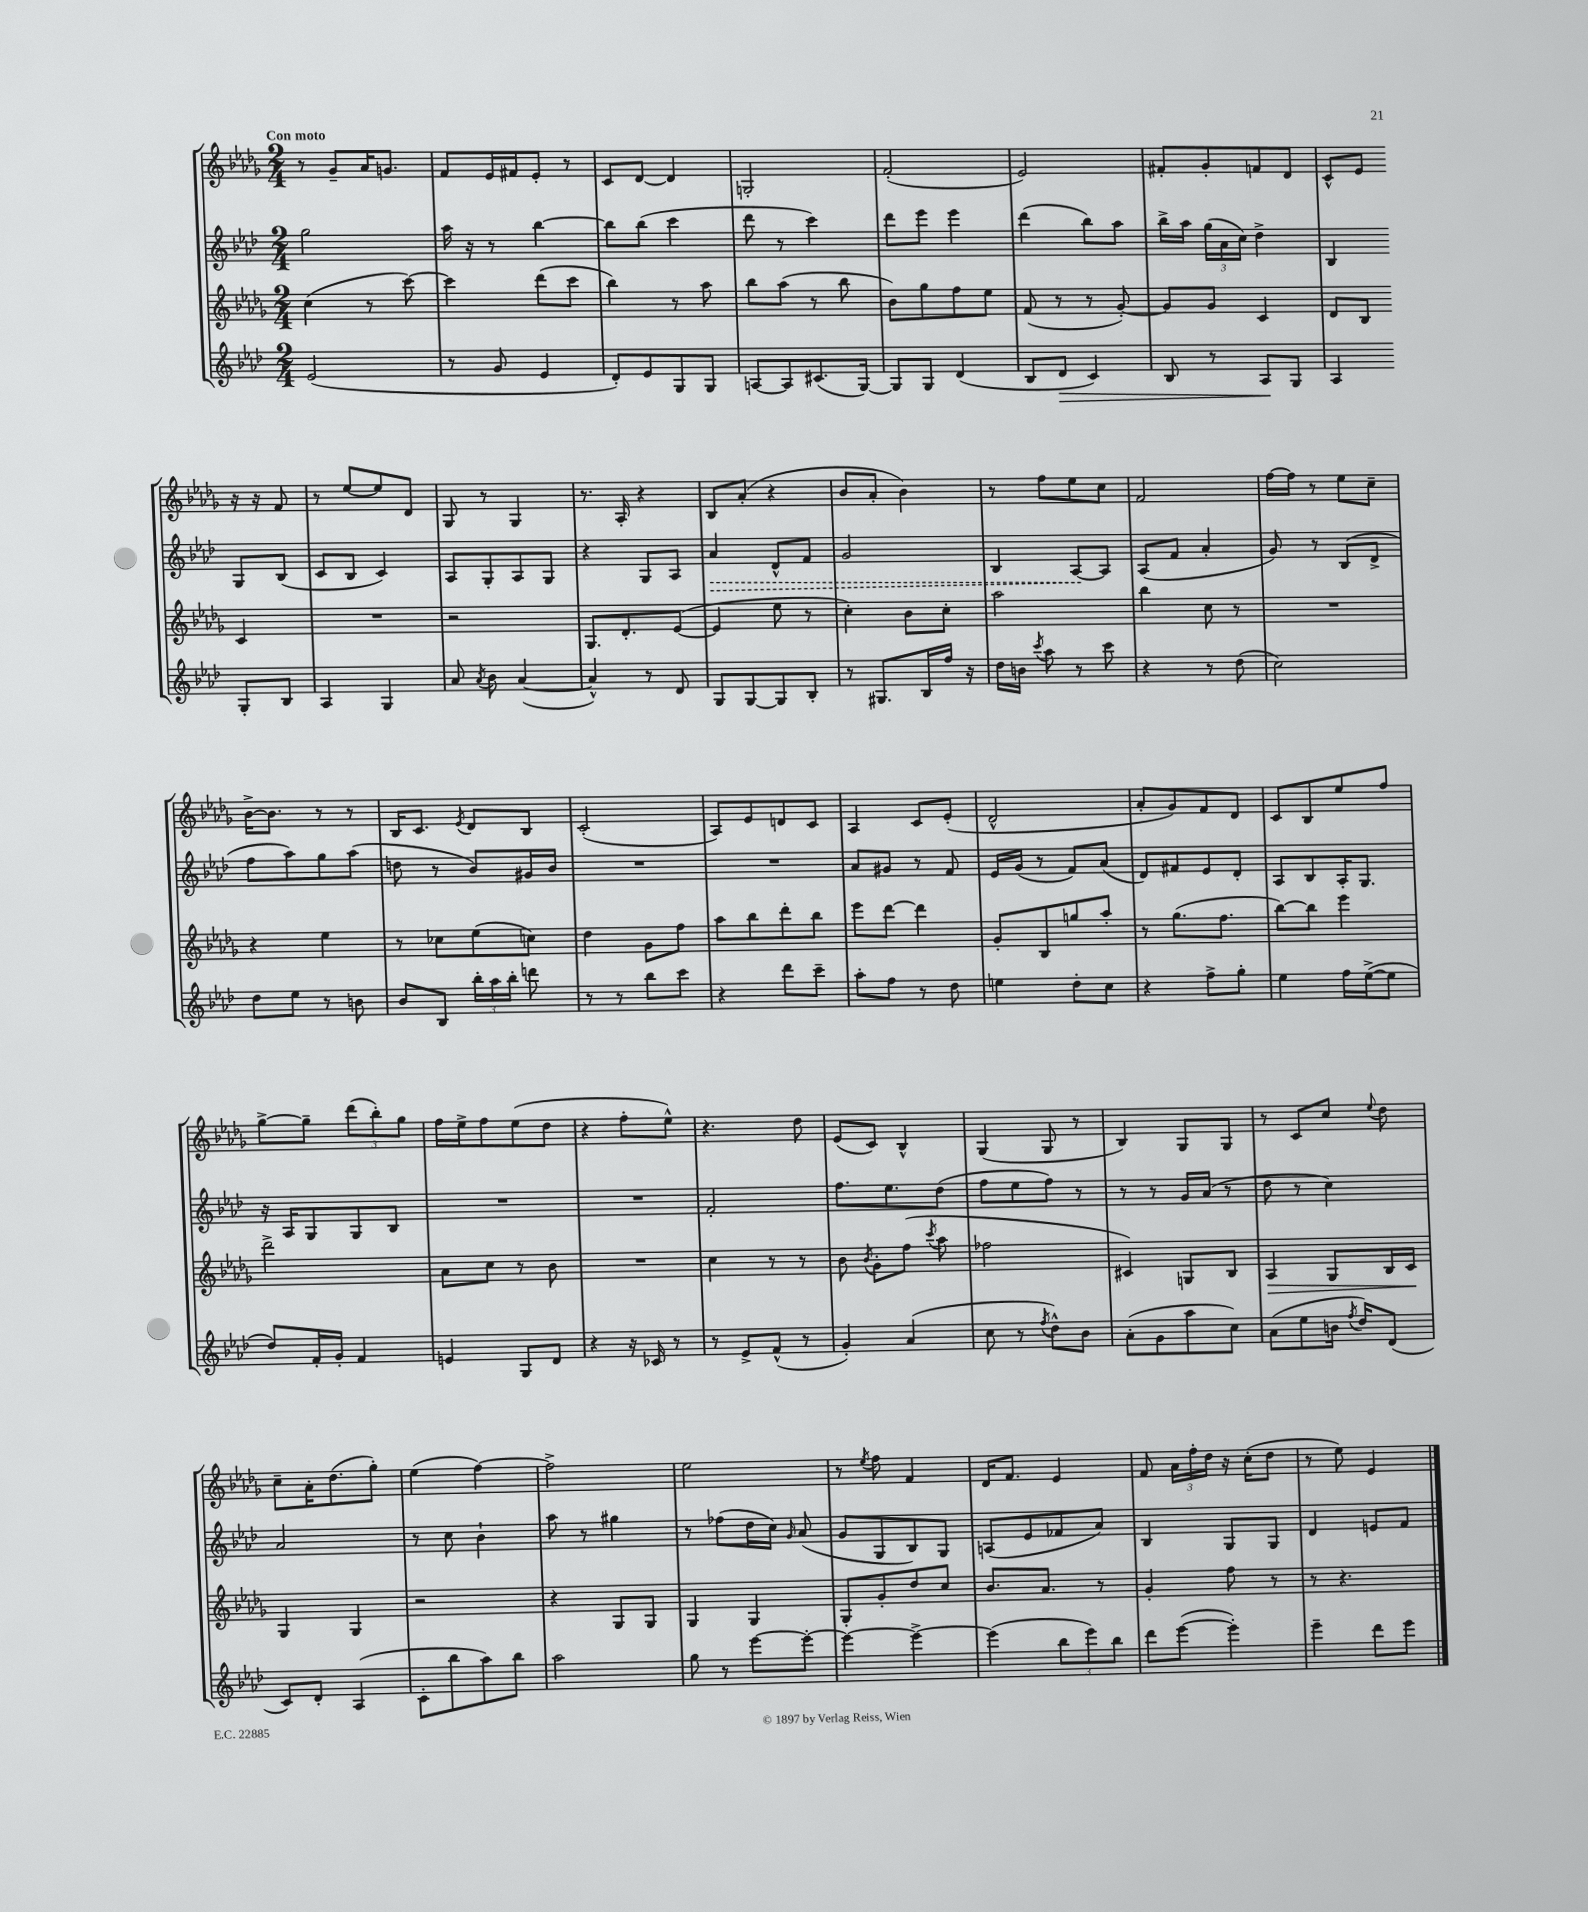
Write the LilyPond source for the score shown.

<<
\new StaffGroup <<
\new Staff = "s0" {
    \clef treble \key des \major \numericTimeSignature \time 2/4 \tempo "Con moto"
    \autoBeamOff r8 ges'8[-- aes'16 g'8.] |
    f'8[ ees'16 fis'16 ees'8]-. r8 |
    c'8[ des'8]~ des'4 |
    g2-. |
    f'2-.( |
    ees'2) |
    fis'8[-. ges'8-. f'8 des'8] |
    c'8[-^ ees'8] r16 r16 f'8 |
    r8 ees''8[~ ees''8 des'8] |
    ges8 r8 ges4 |
    r8. aes16-. r4 |
    bes8[ aes'8]-.( r4 |
    bes'8[ aes'8]-. bes'4) |
    r8 f''8[ ees''8 c''8] |
    f'2 |
    f''16[~ f''16] r8 ees''8[ c''8]-- |
    bes'16[~-> bes'8.] r8 r8 |
    bes16[ c'8.] \acciaccatura { ees'8 } des'8[ bes8] |
    c'2-.( |
    aes8[) ees'8 d'8 c'8] |
    aes4 c'8[ ees'8]-.( |
    des'2-^ |
    aes'8[-. ges'8) f'8 des'8] |
    c'8[ bes8 ees''8 f''8] |
    ges''8[~-> ges''8]-- \tuplet 3/2 { des'''8[( bes''8-.) ges''8] } |
    f''16[ ees''16-> f''8 ees''8( des''8] |
    r4 f''8[-. ees''8]-^) |
    r4. des''8 |
    ees'8[( c'8]) bes4-^ |
    ges4( ges8 r8 |
    bes4) ges8[ ges8] |
    r8 c'8[ c''8] \appoggiatura { ees''8 } des''8 |
    c''8[-- aes'16-. des''8.( ges''8]-.) |
    ees''4( f''4~) |
    f''2-> |
    ees''2 |
    r8 \acciaccatura { ees''8 } f''8 f'4 |
    des'16[ f'8.] ees'4 |
    f'8 \tuplet 3/2 { aes'16[ f''16-. des''16] } r16 c''16[-.( des''8] |
    r8 ees''8) ees'4 \bar "|." |
}
\new Staff = "s1" {
    \clef treble \key aes \major \numericTimeSignature \time 2/4
    \autoBeamOff g''2 |
    aes''16 r16 r8 bes''4~ |
    bes''8[ bes''8]( c'''4 |
    des'''8 r8 c'''4) |
    des'''8[ ees'''8] ees'''4 |
    des'''4( bes''8[) aes''8] |
    bes''16[-> aes''16] \tuplet 3/2 { g''16[( aes'16 c''16]) } des''4-> |
    bes4 g8[ bes8]( |
    c'8[ bes8] c'4) |
    aes8[ g8-. aes8 g8] |
    r4 g8[ aes8] |
    \once \override Hairpin.style = #'dashed-line aes'4\> des'8[-^ f'8] |
    g'2 |
    bes4 aes8[~\! aes8] |
    aes8[( f'8] aes'4-. |
    g'8) r8 bes8[( des'8]-> |
    f''8[ aes''8) g''8 aes''8]( |
    d''8 r8 bes'8[) gis'16 bes'16] |
    R2 |
    R2 |
    aes'8[ gis'8] r8 f'8 |
    ees'16[ g'16]( r8 f'8[) aes'8]( |
    des'8[) fis'8 ees'8 des'8]-. |
    aes8[ bes8 aes16-. g8.] |
    r16 aes16[ g8 g8 bes8] |
    R2 |
    R2 |
    f'2-. |
    f''8.[ ees''8. des''8]( |
    f''8[ ees''8 f''8]) r8 |
    r8 r8 g'16[ aes'16]( r8 |
    des''8 r8 c''4) |
    aes'2 |
    r8 c''8 bes'4-! |
    aes''8 r8 gis''4 |
    r8 fes''8[( des''16 c''16]) \grace { g'16 } aes'8( |
    g'8[ g8 bes8) g8] |
    a8[( ees'8 fes'8 aes'8]) |
    bes4 g8[ g8] |
    des'4 e'8[ f'8] \bar "|." |
}
\new Staff = "s2" {
    \clef treble \key des \major \numericTimeSignature \time 2/4
    \autoBeamOff c''4( r8 c'''8~) |
    c'''4 des'''8[( c'''8] |
    bes''4) r8 aes''8 |
    bes''8[ aes''8]( r8 bes''8 |
    bes'8[) ges''8 f''8 ees''8] |
    f'8( r8 r8 ges'8~-.) |
    ges'8[ ges'8] c'4 |
    des'8[ bes8] c'4 |
    R2 |
    r2 |
    ges8.[ des'8.-. ees'8]~( |
    ees'4 ees''8 r8 |
    c''4-.) bes'8[ c''8]-. |
    aes''2 |
    bes''4 c''8 r8 |
    R2 |
    r4 ees''4 |
    r8 ces''8[ ees''8( c''8]) |
    des''4 ges'8[ f''8] |
    aes''8[ bes''8 des'''8-. bes''8] |
    ees'''8[ des'''8]~ des'''4 |
    ges'8[-. bes8 g''8 aes''8]-. |
    r8 ges''8.[( f''8.] |
    bes''8[~) bes''8] ees'''4 |
    des'''2-> |
    aes'8[ c''8] r8 bes'8 |
    R2 |
    c''4 r8 r8 |
    bes'8 \acciaccatura { bes'8 } ges'8[-. f''8]( \acciaccatura { c'''8 } aes''8 |
    fes''2 |
    cis'4) g8[ bes8] |
    aes4\> ges8[ bes16 c'16]\! |
    ges4 ges4 |
    r2 |
    r4 ges8[ ges8] |
    ges4 ges4 |
    ges8[-. ges'8-. des''8 c''8] |
    bes'8.[ aes'8.] r8 |
    ges'4-. f''8 r8 |
    r8 r4. \bar "|." |
}
\new Staff = "s3" {
    \clef treble \key aes \major \numericTimeSignature \time 2/4
    \autoBeamOff ees'2( |
    r8 g'8 ees'4 |
    des'8[-.) ees'8 g8 g8] |
    a8[~ a8 cis'8.( g16]~) |
    g8[ g8] des'4( |
    bes8[ des'8]\> c'4) |
    bes8 r8 aes8[\! g8] |
    aes4 g8[-. bes8] |
    aes4 g4 |
    aes'8 \acciaccatura { aes'8 } bes'8 aes'4~( |
    aes'4-^) r8 des'8 |
    g8[ g8~ g8 bes8]-. |
    r8 gis8.[ bes16 f''16] r16 |
    des''16[ b'16] \acciaccatura { c'''8 } aes''8 r8 c'''8 |
    r4 r8 des''8( |
    c''2) |
    des''8[ ees''8] r8 b'8 |
    bes'8[ bes8] \tuplet 3/2 { bes''16[-. aes''16 bes''16]-. } d'''8 |
    r8 r8 bes''8[ c'''8] |
    r4 des'''8[ c'''8]-- |
    aes''8[-. f''8] r8 des''8 |
    e''4 des''8[-. c''8] |
    r4 f''8[-> g''8]-. |
    ees''4 f''16[ ees''16~->( ees''8] |
    des''8[) f'16-. g'16]-. f'4 |
    e'4 g8[ des'8] |
    r4 r16 ces'16 r8 |
    r8 ees'8[-> f'8]-^( r8 |
    g'4-.) aes'4( |
    c''8 r8 \acciaccatura { f''8 } des''8[-^) bes'8] |
    aes'8[-.( g'8 aes''8 c''8]) |
    aes'8[( ees''8 b'16] \acciaccatura { f''8 } des''16[) des'8]( |
    c'8[) des'8]-. aes4( |
    c'8[-. bes''8 aes''8) bes''8] |
    aes''2 |
    g''8 r8 ees'''8[~ ees'''8]~-. |
    ees'''4~ ees'''4~-> |
    ees'''4( \tuplet 3/2 { bes''8[ ees'''8) bes''8] } |
    des'''8[ ees'''8]~( ees'''4-.) |
    ees'''4-- des'''8[ ees'''8] \bar "|." |
}
>>
>>
\layout { \context { \Score \remove "Bar_number_engraver" } }
